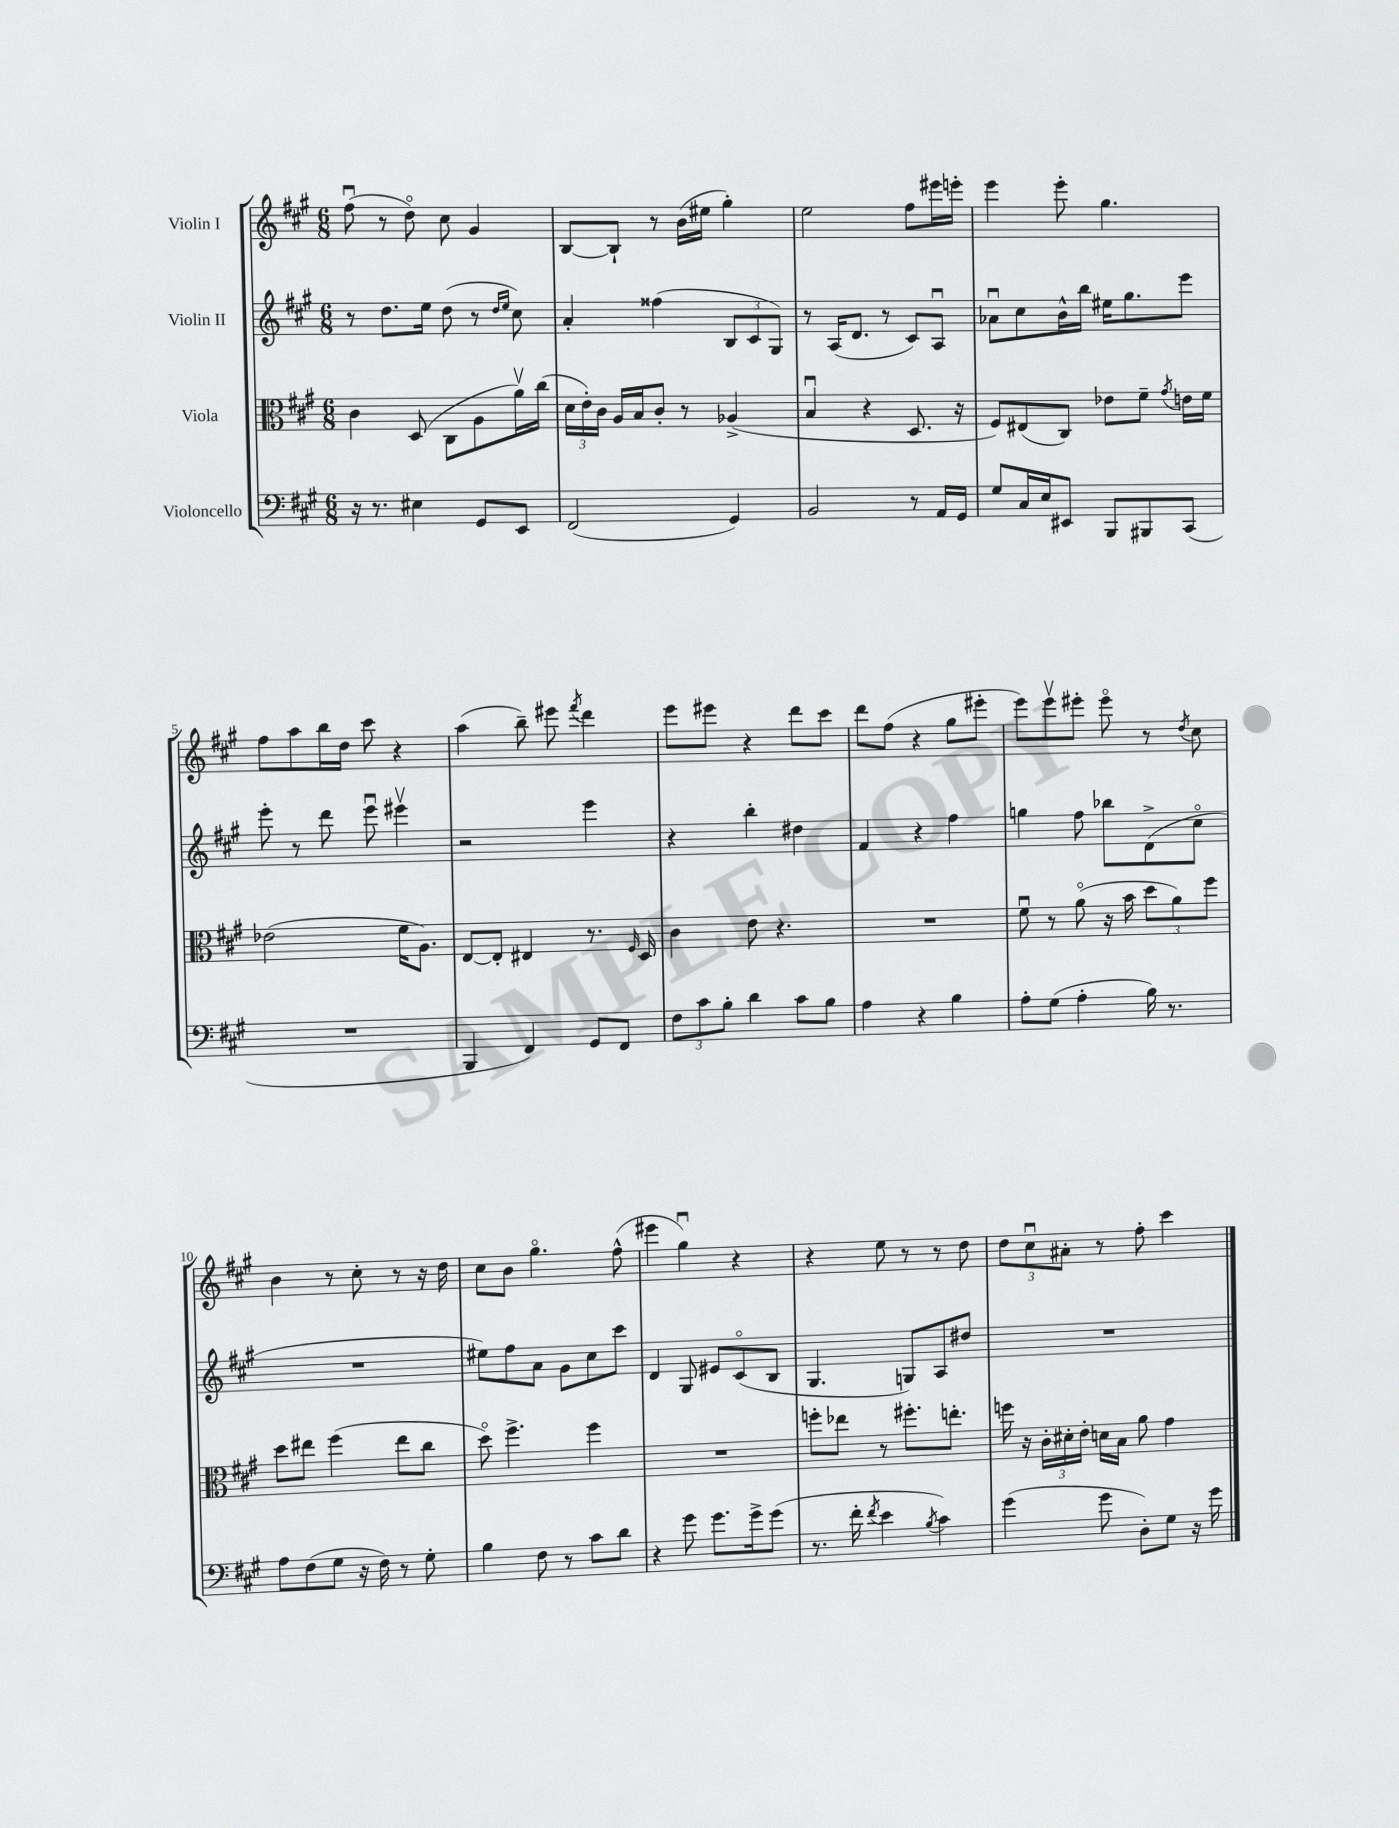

**kern	**kern	**kern	**kern
*staff4	*staff3	*staff2	*staff1
*clefF4	*clefC3	*clefG2	*clefG2
*k[f#c#g#]	*k[f#c#g#]	*k[f#c#g#]	*k[f#c#g#]
*M6/8	*M6/8	*M6/8	*M6/8
16r	4c#\	8r	(8ff#u\
8.r	.	.	.
.	.	8.dd\L	8r
4E#\	(8D/	.	8ddo\)
.	.	16ee\Jk	.
.	8C#\L	(8dd\	8cc#\
8GG#/L	8A\	8r	4g#/
.	.	16qqdd/LL	.
.	.	16qqee/JJ	.
8EE/J	16av\L)	8cc#\)	.
.	(16cc#\JJ	.	.
=	=	=	=
(2FF#/	24d\LL	4a'/	[8B/L
.	24e'\)	.	.
.	24c#\JJ	.	.
.	16A/LL	.	8B`/]J
.	16B/J	.	.
.	8c#'/J	(4ff##\	8r
.	8r	.	(16b\LL
.	.	.	16ee#\JJ
4GG#/)	(4A-^/	12B/L	4gg#'\)
.	.	12c#/	.
.	.	12G#/J)	.
=	=	=	=
2BB/	4Bu/	8r	2ee\
.	.	(16A/LK	.
.	.	8.d/J	.
.	4r	.	.
.	.	8r	.
8r	8.D/	8c#/L)	8ff#\L
16AA/LL	.	8Au/J	16eee#\L
16GG#/JJ	16r	.	16eee'\JJ
=	=	=	=
8G#/L	8F#/L)	8a-u\L	4eee\
16C#/L	(8E#/	8cc#\	.
16E/J	.	.	.
8EE#/J	8C#/J)	16b^^\L	8eee'\
.	.	16bb\JJ	.
8BBB/L	8e-\L	16ee#\LK	4.gg#\
.	.	8.gg#\	.
8BBB#/	8f#~\J	.	.
.	8qg#/	.	.
(8CC#/J	16e\LL	8eee\J	.
.	16f#\JJ	.	.
=	=	=	=
2.r	(2e-\	8eee'\	8ff#\L
.	.	8r	8aa\
.	.	8ddd\	16bb\L
.	.	.	16dd\JJ
.	.	8eeeu\	8ccc#\
.	16f#\LK	4eee#v\	4r
.	8.A\J)	.	.
=	=	=	=
4BBB/	[8E/L	2r	(4aa\
.	8E'/]J	.	.
4FF#/)	4E#/	.	8bb~\)
.	.	.	8eee#\
.	.	.	8qfff#/
8GG#/L	8.r	4eee\	4ddd\
8FF#/J	.	.	.
.	16qqF#/	.	.
.	16D/	.	.
=	=	=	=
12F#\L	4c#\	4r	8eee\L
12c#\	.	.	.
.	.	.	8eee#\J
12B'\J	.	.	.
4d\	8e\	4bb'\	4r
.	4.r	.	.
8c#\L	.	4dd#\	8ddd\L
8B\J	.	.	8ccc#\J
=	=	=	=
4A\	2.r	4f#/	8ddd\L
.	.	.	(8ff#\J
4r	.	4r	4r
4B\	.	4ff#\	8gg#\L
.	.	.	8eee#'\J
=	=	=	=
8A'\L	8f#u\	4gg\	8eee\L)
(8G#\J	8r	.	8eeev\
4A'\	(8ao\	8ff#\	8eee#'\J
.	16r	8bb-\L	8eee#o\
.	16b\	.	.
16B\)	12dd\L	(8d^\	8r
8.r	.	.	.
.	12a\)	.	.
.	.	.	8qdd/
.	.	8cc#o\J	8cc#\
.	12ff#\J	.	.
=	=	=	=
8A\L	8dd\L	2.r	4b\
(8F#\	8ee#\J	.	.
8G#\J	(4ff#\	.	8r
16r	.	.	8cc#'\
16F#\)	.	.	.
8r	8ee#\L	.	8r
8G#'\	8cc#\J	.	16r
.	.	.	16dd\
=	=	=	=
4B\	8ddo\)	8ee#\L)	8cc#\L
.	4.ff#^\	8ff#\	8b\J
8F#\	.	8a\J	4.gg#o\
8r	.	8g#\L	.
8c#\L	4ff#\	8cc#\	.
8d\J	.	8ccc#\J	(8ff#^^\
=	=	=	=
4r	2.r	4d/	4eee#\
8g#\	.	8G#/	4gg#u\)
8.g#\L	.	8e#/L	.
.	.	(8c#o/	4r
16g#^\k	.	.	.
(8g#\J	.	8B/J	.
=	=	=	=
8.r	8ff'\L	4.G#/	4r
.	8ee-\J	.	.
16f#'\	.	.	.
8qf#/	.	.	.
4e\	8r	.	8ee\
.	8.ff#'\L	8G/L)	8r
8qB/	.	.	.
4c#\)	.	8A/	8r
.	8.ee'\J	.	.
.	.	8dd#/J	8dd\
=	=	=	=
(4g#\	16ff\	2.r	12dd\L
.	16r	.	.
.	.	.	12cc#u\
.	24c#'\LL	.	.
.	24d#'\	.	12a#'\J
.	24e'\JJ	.	.
8g#\	16d\LL	.	8r
.	16B\JJ	.	.
8D'\L)	8a\	.	8ff#'\
8G#\J	4g#\	.	4ccc#\
16r	.	.	.
16g#\	.	.	.
==	==	==	==
*-	*-	*-	*-
